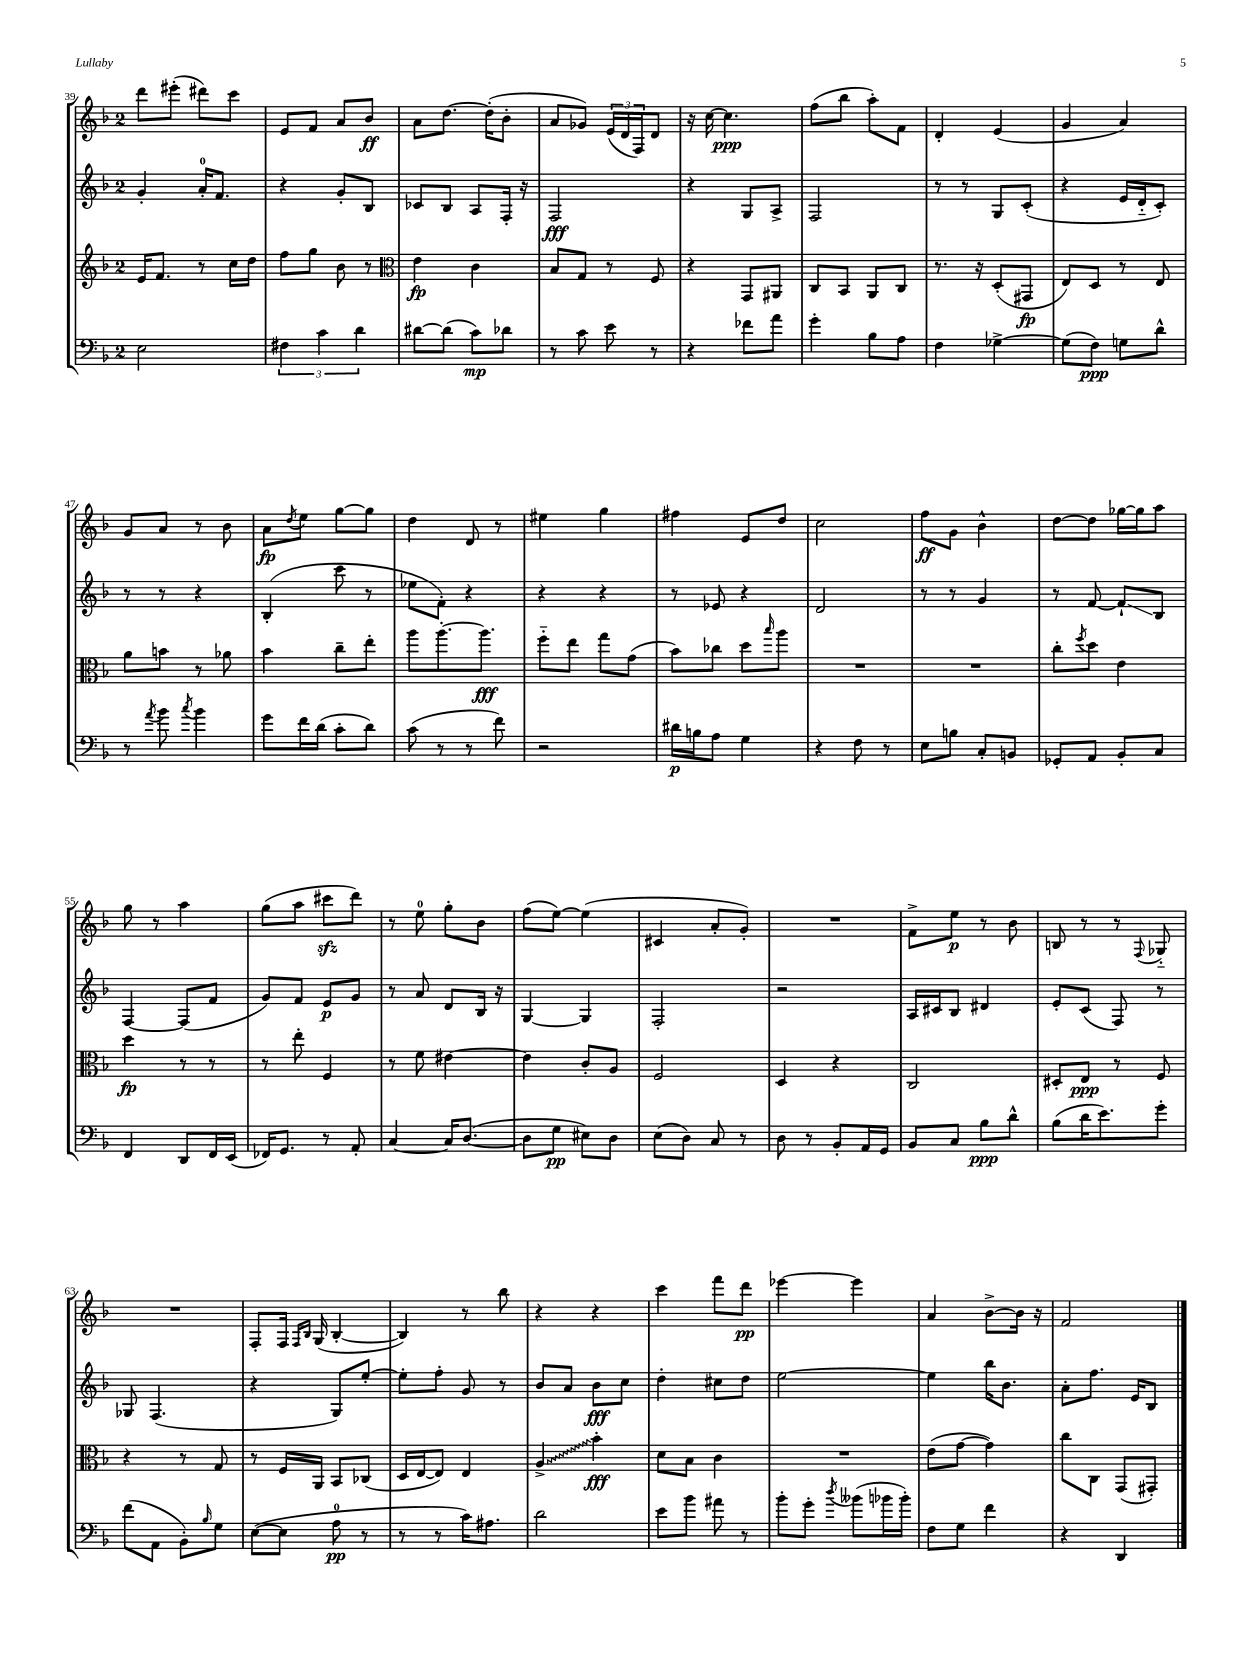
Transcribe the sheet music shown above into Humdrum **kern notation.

**kern	**kern	**kern	**kern
*staff4	*staff3	*staff2	*staff1
*clefF4	*clefG2	*clefG2	*clefG2
*k[b-]	*k[b-]	*k[b-]	*k[b-]
*M2/4	*M2/4	*M2/4	*M2/4
2E\	16e/LK	4g'/	8ddd\L
.	8.f/J	.	.
.	.	.	(8eee#'\J
.	8r	16a'/LK	8ddd#\L)
.	.	8.f/J	.
.	16cc\LL	.	8ccc\J
.	16dd\JJ	.	.
=	=	=	=
6F#\	8ff\L	4r	8e/L
.	8gg\J	.	8f/J
6c\	.	.	.
.	8b-\	8g'/L	8a/L
6d\	.	.	.
.	8r	8B-/J	8b-/J
=	=	=	=
*	*clefC3	*	*
[8d#\L	4e\	8c-/L	8a\L
(8d#\]J	.	8B-/J	[8.dd\J
8c\L)	4c\	8A/L	.
.	.	.	(16dd'\]LK
8d-\J	.	16F'/Jk	8b-'\J
.	.	16r	.
=	=	=	=
8r	8B-/L	2F/	8a/L
8c\	8G/J	.	8g-/J)
8e\	8r	.	(24e/LL
.	.	.	24d/
.	.	.	24F/J)
8r	8F/	.	8d/J
=	=	=	=
4r	4r	4r	16r
.	.	.	[16cc\
.	.	.	4.cc\]
8f-\L	8GG/L	8G/L	.
8a\J	8AA#/J	8A^/J	.
=	=	=	=
4g'\	8C/L	2F/	(8ff\L
.	8BB-/J	.	8bb-\J
8B-\L	8AA/L	.	8aa'\L)
8A\J	8C/J	.	8f\J
=	=	=	=
4F\	8.r	8r	4d'/
.	.	8r	.
.	16r	.	.
[4G-^\	(8D'/L	8G/L	(4e/
.	8GG#/J	(8c'/J	.
=	=	=	=
(8G-\]L	8E/L)	4r	4g/
8F\J)	8D/J	.	.
8G\L	8r	16e/LL	4a/)
.	.	16d'~/J	.
8d^^\J	8E/	8c'/J)	.
=	=	=	=
8r	8a\L	8r	8g/L
8qa/	.	.	.
8b-\	8b\J	8r	8a/J
8qcc/	.	.	.
4b-\	8r	4r	8r
.	8a-\	.	8b-\
=	=	=	=
8g\L	4b-\	(4B-'/	8a\L
.	.	.	8qdd/
16f\L	.	.	8ee\J
(16d\JJ	.	.	.
8c'\L	8cc~\L	8ccc\	[8gg\L
8d\J)	8ee'\J	8r	8gg\]J
=	=	=	=
(8c\	8aa\L	8ee-\L	4dd\
8r	[8.aa'\	8f'\J)	.
8r	.	4r	8d/
.	8.aa\]J	.	.
8f\)	.	.	8r
=	=	=	=
2r	8ff'~\L	4r	4ee#\
.	8ee\J	.	.
.	8gg\L	4r	4gg\
.	(8g\J	.	.
=	=	=	=
16d#\LL	8b-\L)	8r	4ff#\
16B\J	.	.	.
8A\J	8cc-\J	8e-/	.
4G\	8dd\L	4r	8e/L
.	16qqbb-/	.	.
.	8aa\J	.	8dd/J
=	=	=	=
4r	2r	2d/	2cc\
8F\	.	.	.
8r	.	.	.
=	=	=	=
8E\L	2r	8r	8ff\L
8B\J	.	8r	8g\J
8C'/L	.	4g/	4b-^^\
8BB/J	.	.	.
=	=	=	=
8GG-'/L	8cc'\L	8r	[8dd\L
.	8qff/	.	.
8AA/J	8dd\J	[8f/	8dd\]J
8BB-'/L	4e\	8f`/]L	[16gg-\LL
.	.	.	16gg-\]J
8C/J	.	8B-/J	8aa\J
=	=	=	=
4FF/	4dd\	[4F/	8gg\
.	.	.	8r
8DD/L	8r	(8F/]L	4aa\
16FF/L	8r	8f/J	.
(16EE/JJ	.	.	.
=	=	=	=
16FF-/LK)	8r	8g/L)	(8gg\L
8.GG/J	.	.	.
.	8ee'\	8f/J	8aa\J
8r	4F/	8e/L	8ccc#\L
8AA'/	.	8g/J	8ddd\J)
=	=	=	=
[4C/	8r	8r	8r
.	8f\	8a/	8ee\
16C/]LK	[4e#\	8d/L	8gg'\L
([8.D/J	.	.	.
.	.	16B-/Jk	8b-\J
.	.	16r	.
=	=	=	=
8D\]L	4e#\]	[4G/	(8ff\L
8G\J	.	.	[8ee\J)
8E#\L)	8c'/L	4G/]	(4ee\]
8D\J	8A/J	.	.
=	=	=	=
(8E\L	2F/	2F'/	4c#/
8D\J)	.	.	.
8C/	.	.	8a'/L
8r	.	.	8g'/J)
=	=	=	=
8D\	4D/	2r	2r
8r	.	.	.
8BB-'/L	4r	.	.
16AA/L	.	.	.
16GG/JJ	.	.	.
=	=	=	=
8BB-/L	2C/	16A/LL	8f^\L
.	.	16c#/J	.
8C/J	.	8B-/J	8ee\J
8B-\L	.	4d#/	8r
8d^^\J	.	.	8b-\
=	=	=	=
(8B-\L	8D#'/L	8e'/L	8B/
16d\K	8E/J	(8c/J	8r
8.e\)	.	.	.
.	8r	8F/)	8r
.	.	.	8qqF/
8g'\J	8F/	8r	8G-'~/
=	=	=	=
(8f\L	4r	8G-/	2r
8AA\J	.	(4.F/	.
8BB-'\L)	8r	.	.
16qqB-/	.	.	.
8G\J	8G/	.	.
=	=	=	=
([8E\L	8r	4r	8F'/L
8E\]J	16F/LL	.	16F/Jk
.	.	.	16qqF/LL
.	.	.	16qqB-/JJ
.	16AA/JJ	.	(16G/
8A\	8BB-/L	8G/L)	[4B-'/
8r	(8C-/J	[8ee'/J	.
=	=	=	=
8r	16D/LL	8ee'\]L	4B-/])
.	[16E/J	.	.
8r	8E/]J)	8ff'\J	.
16c\LK)	4E/	8g/	8r
8.A#\J	.	.	.
.	.	8r	8bb-\
=	=	=	=
2d\	4A^/	8b-/L	4r
.	.	8a/J	.
.	4b-'\	8b-\L	4r
.	.	8cc\J	.
=	=	=	=
8e\L	8d\L	4dd'\	4ccc\
8b-\J	8B-\J	.	.
8a#\	4c\	8cc#\L	8fff\L
8r	.	8dd\J	8ddd\J
=	=	=	=
8b-'\L	2r	[2ee\	[4eee-\
8g'\J	.	.	.
8qdd/	.	.	.
(8b--\L	.	.	4eee-\]
16b-\L	.	.	.
16b-'\JJ)	.	.	.
=	=	=	=
8F\L	(8e\L	4ee\]	4a/
8G\J	[8g\J	.	.
4f\	4g\])	16bb-\LK	[8b-^\L
.	.	8.b-\J	.
.	.	.	16b-\]Jk
.	.	.	16r
=	=	=	=
4r	8cc\L	8a'\L	2f/
.	8C\J	8.ff\J	.
4DD/	(8GG/L	.	.
.	.	16e/LK	.
.	8GG#'/J)	8B-/J	.
==	==	==	==
*-	*-	*-	*-
